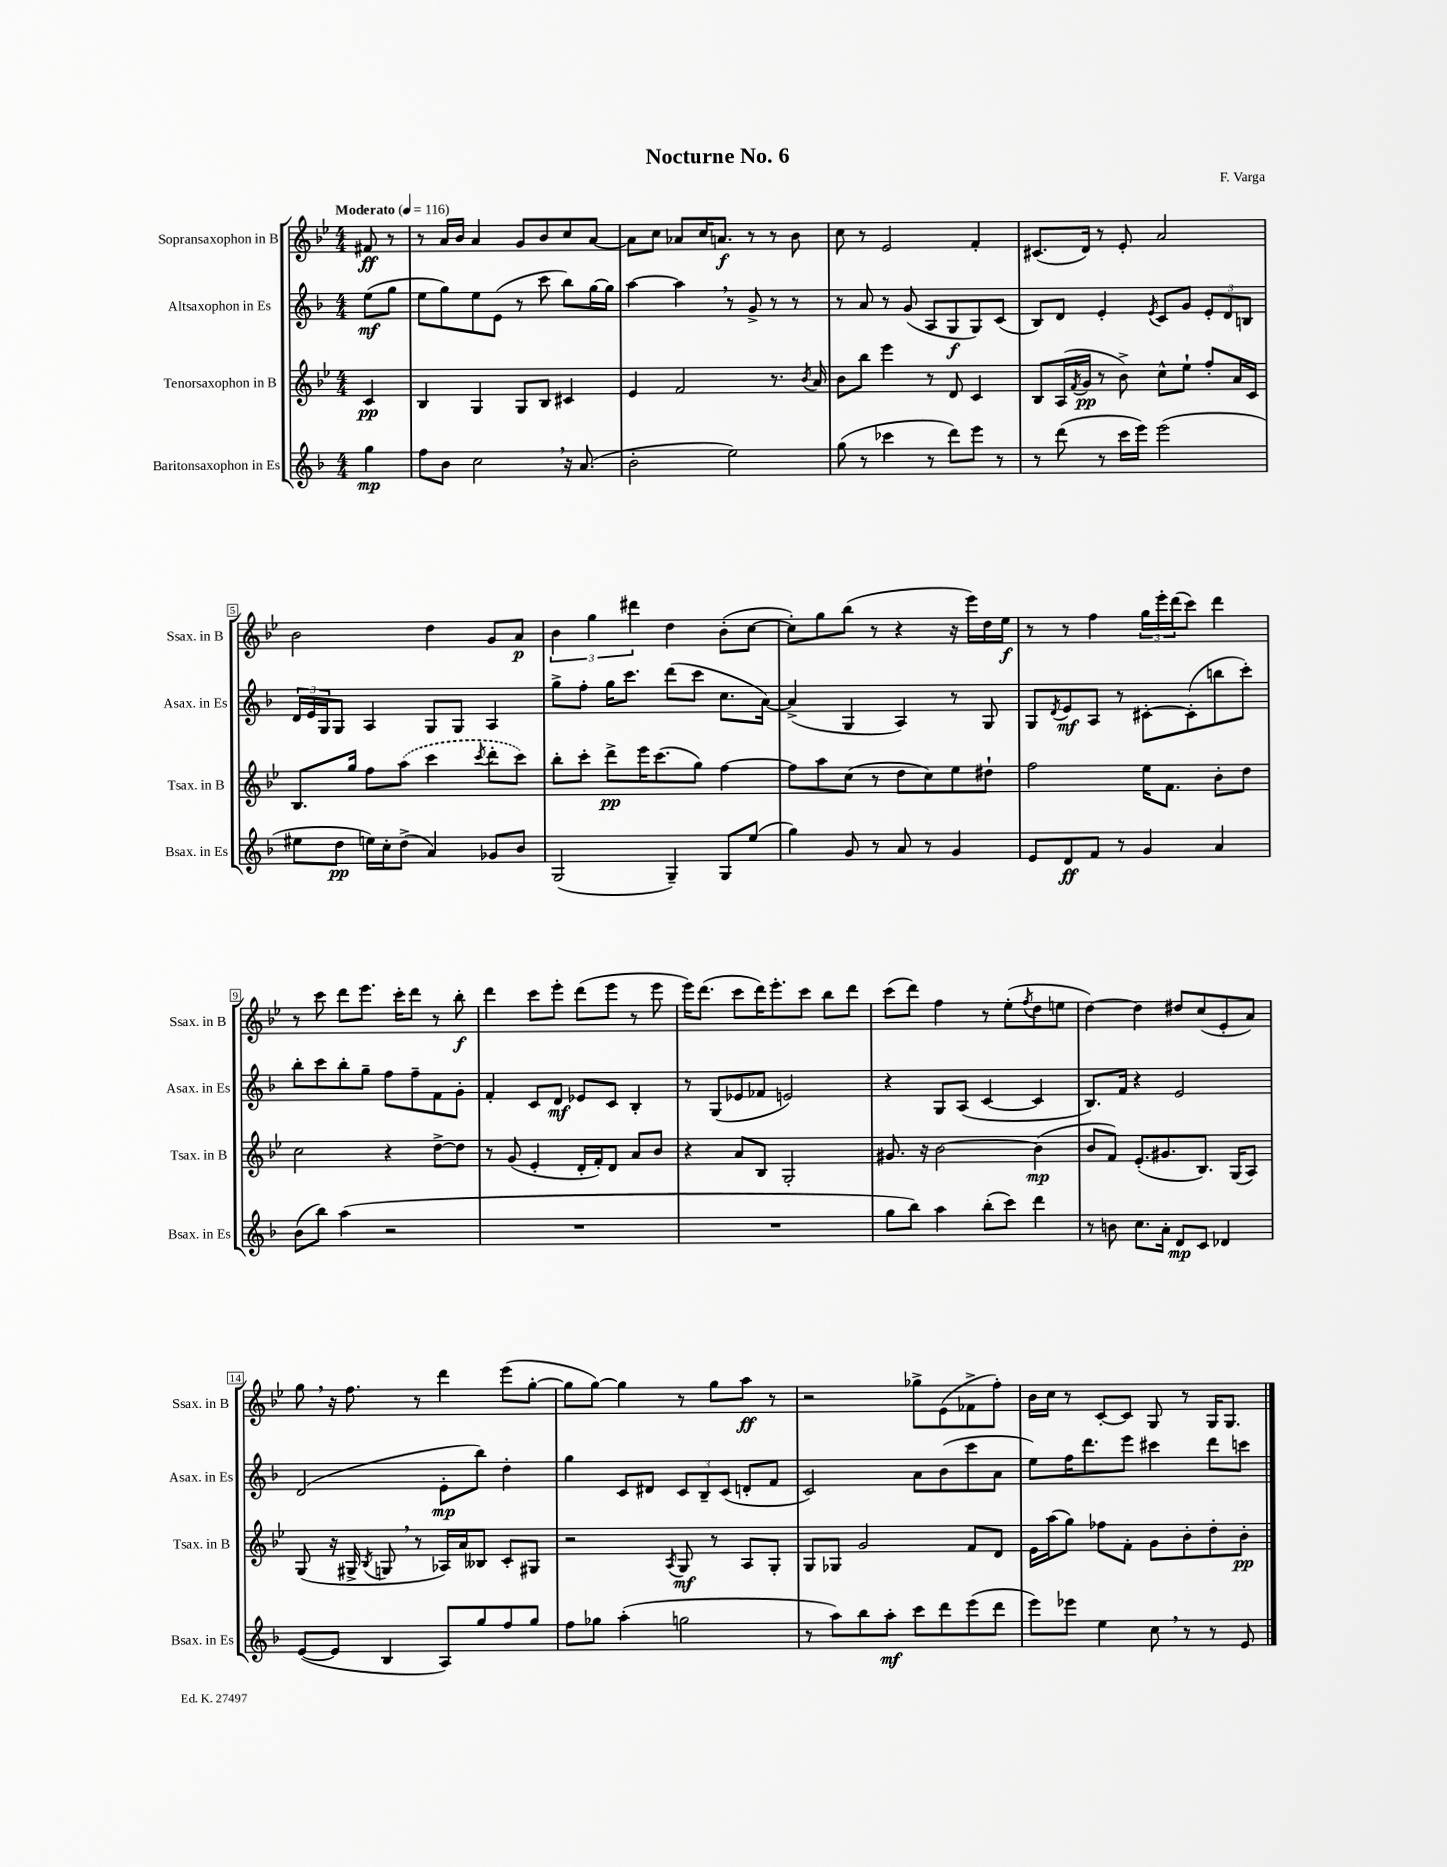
\header { title = "Nocturne No. 6" composer = "F. Varga" }
<<
\new StaffGroup <<
\new Staff = "s0" \with { instrumentName = "Sopransaxophon in B" shortInstrumentName = "Ssax. in B" } {
    \clef treble \key bes \major \numericTimeSignature \time 4/4 \partial 4 \tempo "Moderato" 4 = 116
    fis'8\ff r8 |
    r8 a'16 bes'16 a'4 g'8 bes'8 c''8 a'8~ |
    a'8 c''8 aes'8 c''16 a'8.\f r8 r8 bes'8 |
    c''8 r8 ees'2 f'4-. |
    cis'8.( d'16) r8 ees'8-. a'2 |
    bes'2 d''4 g'8 a'8\p |
    \tuplet 3/2 { bes'4 g''4 dis'''4 } d''4 bes'8-.( c''8~ |
    c''8-.) g''8 bes''8( r8 r4 r16 ees'''16) d''16 ees''16\f |
    r8 r8 f''4 \tuplet 3/2 { g''16 ees'''16-. d'''16( } c'''8) d'''4 |
    r8 c'''8 d'''8 ees'''8. c'''16-. d'''8 r8 bes''8-.\f |
    d'''4 c'''8 ees'''8-. d'''8( ees'''8 r8 ees'''8 |
    ees'''16) d'''8.( c'''8 d'''16) ees'''8.-. c'''8 bes''8 d'''8 |
    c'''8( d'''8) f''4 r8 ees''8-.( \acciaccatura { f''8 } d''8 e''8 |
    d''4~) d''4 dis''8 c''8( ees'8-. a'8) |
    g''8 \breathe r16 f''8. r8 d'''4 ees'''8( g''8~-. |
    g''8 g''8~) g''4 r8 g''8 a''8\ff r8 |
    r2 ges''8-> ees'8( fes'8-> f''8-.) |
    bes'16 c''16 r8 c'8~-. c'8 g8 r8 g16 g8. \bar "|." |
}
\new Staff = "s1" \with { instrumentName = "Altsaxophon in Es" shortInstrumentName = "Asax. in Es" } {
    \clef treble \key f \major \numericTimeSignature \time 4/4 \partial 4
    e''8\mf( g''8 |
    e''8 g''8) e''8 e'8( r8 c'''8 bes''8) g''16~ g''16 |
    a''4~ a''4 \breathe r8 g'8-> r8 r8 |
    r8 a'8 r8 g'8( a8 g8\f g8) c'8( |
    bes8) d'8 e'4-. \acciaccatura { e'8 } c'8 g'8 \tuplet 3/2 { e'8-. d'8 b8 } |
    \tuplet 3/2 { d'16 e'16 g16 } g8 a4 g8 g8 a4 |
    g''8-> f''8-. g''16 c'''8. d'''8( c'''8 c''8. a'16~) |
    a'4->( g4 a4) r8 g8 |
    g8 \acciaccatura { d'8 } e'8\mf a8 r8 cis'8~-. cis'8-.( b''8 c'''8-.) |
    bes''8-. c'''8 bes''8-. g''8-- f''8 f''8-- f'8 g'8-. |
    f'4-. c'8 d'8\mf ees'8 c'8 bes4-. |
    r8 g8( ees'8 fes'8 e'2) |
    r4 g8 a8( c'4~ c'4 |
    bes8.) f'16 r4 e'2 |
    d'2( e'8-.\mp bes''8) d''4-. |
    g''4 c'8 dis'8 \tuplet 3/2 { c'8 bes8-- c'8( } d'8-. f'8 |
    c'2) a'8 bes'8( c'''8 a'8 |
    e''8) f''16 d'''8. e'''8 cis'''4 d'''8 c'''8 \bar "|." |
}
\new Staff = "s2" \with { instrumentName = "Tenorsaxophon in B" shortInstrumentName = "Tsax. in B" } {
    \clef treble \key bes \major \numericTimeSignature \time 4/4 \partial 4
    c'4\pp |
    bes4 g4 g8 bes8 cis'4 |
    ees'4 f'2 r8. \acciaccatura { bes'8 } a'16 |
    bes'8 bes''8 ees'''4 r8 d'8 c'4 |
    bes8 a16( \acciaccatura { f'8 } g'16\pp r8 bes'8->) c''8-^ ees''8-! f''8-. a'16 c'16 |
    bes8. g''16 f''8 \once \slurDashed a''8( c'''4 \acciaccatura { c'''8 } d'''8-. c'''8) |
    bes''8-. c'''8-. d'''8->\pp ees'''16 c'''8.( g''8) f''4~ |
    f''8 a''8 c''8( r8 d''8 c''8) ees''8 dis''8-! |
    f''2 ees''16 f'8. bes'8-. d''8 |
    c''2 r4 d''8~-> d''8 |
    r8 g'8( ees'4-. d'16-. f'16-.) d'8 a'8 bes'8 |
    r4 a'8 bes8 g2-. |
    gis'8. r16 bes'2~ bes'4\mp( |
    bes'8 f'8) ees'8.-.( gis'8. bes8.) g16( a8) |
    g8( r16 gis16-> \acciaccatura { bes8 } g8 \breathe r8 aes16) a'16 beses8 c'8-. gis8 |
    r2 \acciaccatura { a8 } g8\mf r8 a8 g8-. |
    g8 ges8 g'2 f'8 d'8 |
    ees'16 a''16( g''8) fes''8 f'8-. g'8 bes'8-. d''8-. bes'8-.\pp \bar "|." |
}
\new Staff = "s3" \with { instrumentName = "Baritonsaxophon in Es" shortInstrumentName = "Bsax. in Es" } {
    \clef treble \key f \major \numericTimeSignature \time 4/4 \partial 4
    g''4\mp |
    f''8 bes'8 c''2 \breathe r16 a'8.( |
    bes'2-. e''2) |
    g''8( r8 ces'''4 r8 d'''8) e'''8 r8 |
    r8 d'''8( r8 c'''16 e'''16) e'''2( |
    eis''8 d''8\pp e''16) c''16-. d''8->( a'4) ges'8 bes'8 |
    g2( g4--) g8 e''8( |
    g''4) g'8 r8 a'8 r8 g'4 |
    e'8 d'8\ff f'8 r8 g'4 a'4 |
    bes'8( bes''8) a''4( r2 |
    R1 |
    R1 |
    g''8 bes''8) a''4 bes''8-.( c'''8) d'''4 |
    r8 b'8 c''8. a'16-. d'8\mp c'8 des'4 |
    e'8~( e'8 bes4 a8) g''8 f''8 g''8 |
    f''8 ges''8 a''4-.( g''2 |
    r8 a''8) bes''8 a''8-.\mf c'''8 d'''8 e'''8( d'''8 |
    e'''8) ees'''8 e''4 c''8 \breathe r8 r8 e'8 \bar "|." |
}
>>
>>
\layout { \context { \Score \override BarNumber.stencil = #(make-stencil-boxer 0.1 0.3 ly:text-interface::print) } }
